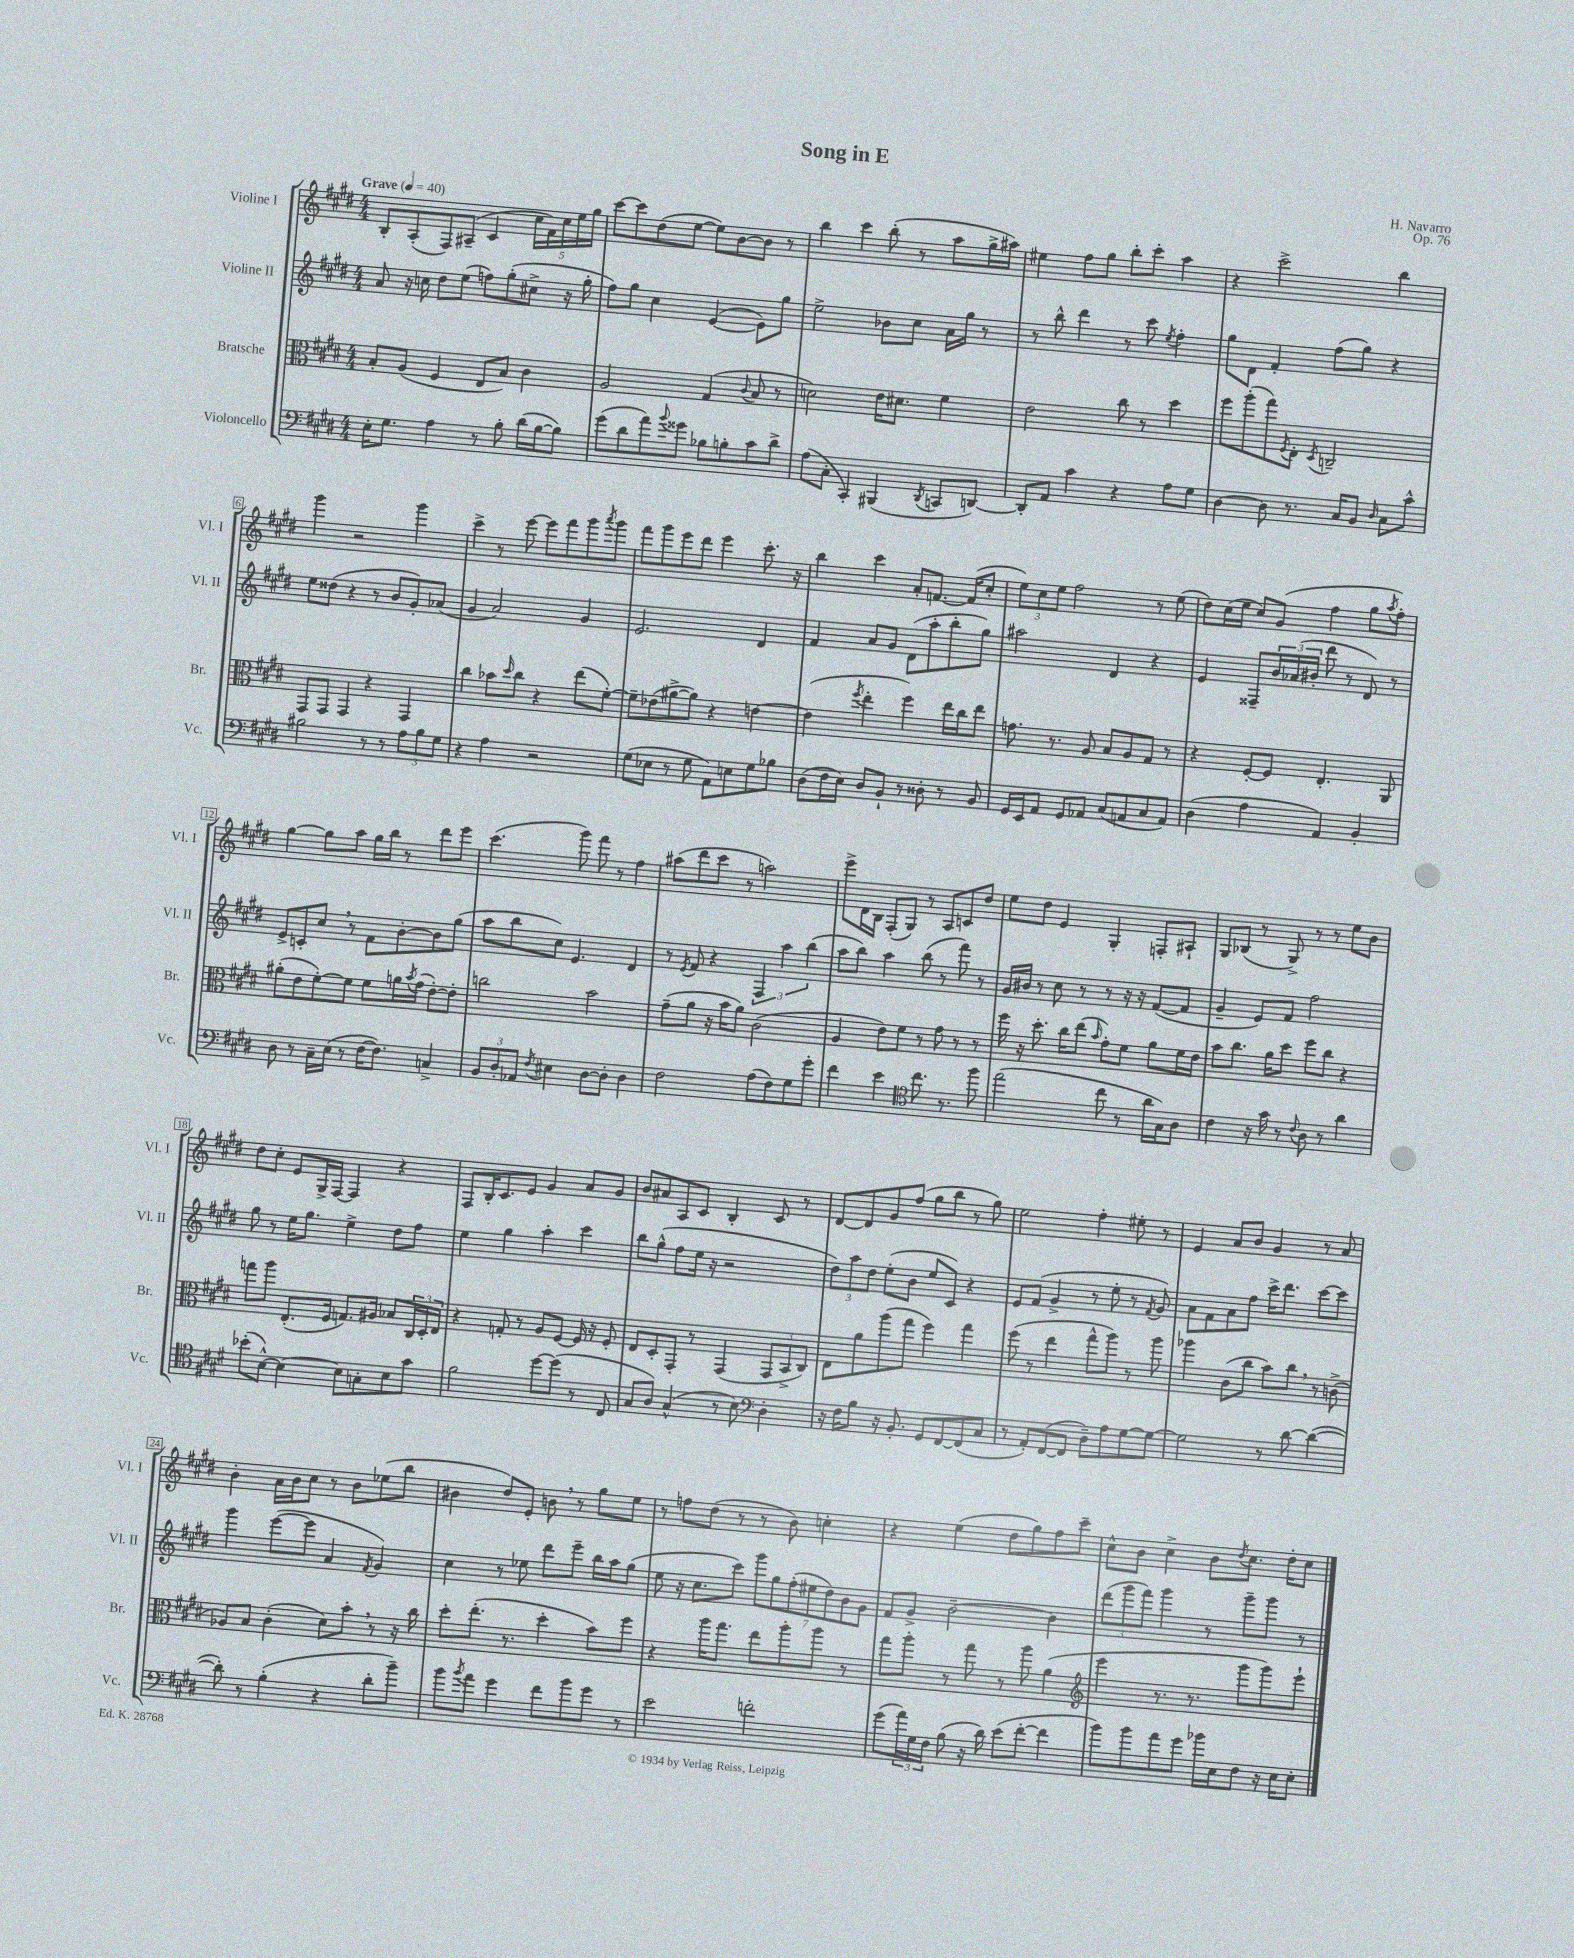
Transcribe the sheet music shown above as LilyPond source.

\header { title = "Song in E" composer = "H. Navarro" opus = "Op. 76" }
<<
\new StaffGroup <<
\new Staff = "s0" \with { instrumentName = "Violine I" shortInstrumentName = "Vl. I" } {
    \clef treble \key e \major \numericTimeSignature \time 4/4 \tempo "Grave" 4 = 40
    b8-. a8-.( fis8) ais8--( cis'4 \tuplet 5/4 { cis''16 fis'16) cis''16 e''16 gis''16 } |
    cis'''8~ cis'''8 dis''8( e''8~ e''8) b'8~ b'8 r8 |
    b''4 cis'''4 b''8-.( r8 a''8 gis''16-> ais''16) |
    eis''4 fis''8 gis''8 b''8-. cis'''8-. a''4 |
    r4 cis'''2-> b''4 |
    gis'''4 r2 gis'''4 |
    cis'''4-> r8 e'''8~ e'''8 fis'''8 gis'''8 \acciaccatura { a'''8 } gis'''8 |
    fis'''8 gis'''8 e'''8 dis'''8 e'''4 cis'''8.-. r16 |
    b''4 cis'''4 a'8-. f'8.~ f'16( cis''8-. |
    \tuplet 3/2 { e''8) cis''8 e''8 } fis''2 r8 e''8( |
    dis''8) cis''16( e''16 cis''8) gis'8( fis''4 gis''8 \acciaccatura { a''8 } fis''8-.) |
    gis''4~ gis''8 a''8 gis''16 b''16 r8 dis'''8 e'''8 |
    cis'''4.( gis'''8) fis'''8 r8 fis''4 |
    ais''8( dis'''8 cis'''8 r8 a''2) |
    e'''8-> dis'16 b16 fis8-.( gis8) r8 a8 c'8 dis''8 |
    e''8 dis''8 e'4 gis4-. f8-. ais8-! |
    gis8 bes8( r8 gis8->) r8 r8 e''8 b'8 |
    dis''8 cis''8-. e'8 gis16-> fis16~ fis4 r4 |
    fis8 b16-. cis'8. e'8 gis'4 a'8 gis'8 |
    b'8 ais'8 a8 cis'8 b4-. cis'8 r8 |
    dis'8~ dis'8 gis'8 fis''8( gis''8 b''8 r8 gis''8) |
    e''2 fis''4-. eis''8-. r8 |
    e'4 a'8 b'8 gis'4 r8 a'8 |
    b'4-. a'16 b'16 cis''8 r8 b'8 ees''8( b''8 |
    bis'4 dis''8) e'8-. b'8 \breathe r8 gis''8 e''8 |
    r8 f''8 dis''8( r8 r8 b'8) c''4-. |
    r4 e''4( dis''8 gis''8) fis''8 cis'''8-- |
    cis''8-^ b'8 cis''4-> b'8 \acciaccatura { dis''8 } cis''8. dis''16-. cis''8 \bar "|." |
}
\new Staff = "s1" \with { instrumentName = "Violine II" shortInstrumentName = "Vl. II" } {
    \clef treble \key e \major \numericTimeSignature \time 4/4
    a'8 r16 c''16 dis''8 e''8( f''8) gis''8-.( cis''8-> r16 gis''16-. |
    fis''8) gis''8 cis''4 e'4~( e'8) gis''8 |
    e''2-> bes'8 cis''8 a'16 gis''16 r8 |
    r8 b''8-^ dis'''4 r8 cis'''8 \acciaccatura { e''8 } fis''4-. |
    gis''8 dis'8 fis'4-. fis''8( gis''8) r4 |
    e''8 disis''8( r4 r8 b'8 gis'8-.) aes'8( |
    gis'4 a'2) gis'4 |
    e'2. dis'4 |
    fis'4 a'8 gis'8 dis'8( a''8-. b''8-. gis''8) |
    ais''2 dis'4 r4 |
    e'4 fisis8-- \tuplet 3/2 { b'16 aes'16( bis'16-. } dis'''8 r8 dis'8) r8 |
    e'8-> c'8-. cis''8 \breathe r8 fis'8 b'8~-. b'8 gis''8( |
    a''8 b''8 cis''8) e'4. dis'4 |
    r8 \acciaccatura { e'8 } fis'8 r4 \tuplet 3/2 { fis4 a''4 b''4( } |
    a''8 b''8) a''4 b''8( r8 fis'''8) r8 |
    gis'16 bis'16 r8 cis''8 r8 r8 r16 r16 fis'8~( fis'8 |
    gis'4-- e'8) fis'8 fis''2 |
    gis''8 r8 e''16 gis''8. e''4-> dis''8 fis''8 |
    e''4 gis''4 a''4-. cis'''4 |
    b''8 gis''8-^( fis''8 e''16 r16 r2 |
    \tuplet 3/2 { dis''8) a''8 dis''8 } e''8-.( b'8 e''8 cis'8) r4 |
    e'8 fis'8( gis'4-> r8 e''8-. r8 \acciaccatura { fis'8 } gis'8) |
    a'8 fis'8 a'8 fis''8 cis'''16-> dis'''8. cis'''8~ cis'''8 |
    gis'''4 e'''8~( e'''8 a'4 \acciaccatura { fis'8 } gis'4) |
    cis''4 r8 ees''8 dis'''8 e'''8-- b''16 a''16 gis''8( |
    e''8 r16 cis''8. cis'''8) \tuplet 7/4 { gis'''8 gis''8 fis''8-.( eis''8 dis''8) b'8 gis'8 } |
    fis'8 gis'8-> b'2~-- b'4 |
    \tuplet 3/2 { dis'''8( gis'''8 fis'''8) } gis'''4 r8 gis'''8-- gis'''8 r8 \bar "|." |
}
\new Staff = "s2" \with { instrumentName = "Bratsche" shortInstrumentName = "Br." } {
    \clef alto \key e \major \numericTimeSignature \time 4/4
    b8-. a8( fis4 e8 b8) cis'4 |
    a2 gis4( \appoggiatura { cis'8 } b8 r8 |
    d'2) e'16 dis'8. fis'4 |
    e'2 cis''8 r8 dis''4 |
    fis''8 a''8-.( gis''8) \acciaccatura { fis8 } e8-. \acciaccatura { dis8 } c2-- |
    gis,8 gis,8 gis,4 r4 gis,4 |
    cis''4 bes'8 \grace { dis''16 } cis''8 r4 e''8( fis'8~-.) |
    fis'8-- ees'8( ais'8~-> ais'8) r4 e'4~ |
    e'4( \acciaccatura { fis''8 } e''4-. fis''4) e''16 cis''16 e''8 |
    g'8. r8. a8 b8 a8 gis8 r8 |
    r4 fis8~-. fis8 e4.-. a,8 |
    ais'8-.( e'8 fis'8~-.) fis'8 fis'8 a'16 \acciaccatura { b'8 } gis'16( e'8~-.) e'8-. |
    c''2 b'2 |
    gis'8--( a'8 r16 b'16 a'8) cis'2( |
    a4 e'8) fis'8 r8 gis'8 r8 r8 |
    fis''16 r16 dis''8.-. cis''16 e''8( \grace { b'16 } gis'8-.) fis'8 a'8 fis'16 e'16 |
    b'8 cis''8. a'16 dis''8 fis''8 cis''8 r4 |
    g''8 a''8 e8.-.( fis16 g8.) ais16 bes8 \tuplet 3/2 { cis16 dis16-. e16 } |
    r4 g8-. r8 a8 fis8~ fis16 r16 fis8-. |
    e8 dis8-. gis,8-. r8 gis,4( \tuplet 3/2 { gis,8 b,8-> cis8) } |
    e8 a'8 a''8( gis''8 fis''4) gis''4 |
    fis''8( r8 e''4 gis''8-^ a''8) r8 a''8 |
    aes''4 cis'8( cis''8 b'8) cis''8 \breathe r8 c'8->( |
    aes8) b8 cis'4-.( dis'8) b'8-. \breathe r8 r16 cis''16 |
    dis''8-. e''8.-.( r8. dis''4-. b'8) fis''8 |
    r4 a''16 gis''8. e''8 a''8-. a''8 r8 |
    gis''8 a''8-. r8 gis''8 r8 a''8 a'4( |
    \clef treble e'''4 r8. r8. gis'''8 gis'''8) e'''8-! \bar "|." |
}
\new Staff = "s3" \with { instrumentName = "Violoncello" shortInstrumentName = "Vc." } {
    \clef bass \key e \major \numericTimeSignature \time 4/4
    e16-. gis8. a4 r8 b8-. dis'16( b16~ b8) |
    gis'8( dis'8 a'8) \appoggiatura { b'8 } gisis'8 bes8 b8-. cis'8 dis'8-> |
    a8( cis8-. cis,4-.) bis,,4( \acciaccatura { dis,8 } c,8 d,8~) |
    d,8-. a,8 cis'4 r4 a8 gis8 |
    dis4~ dis8 r8. cis16 b,8 \grace { dis16 } cis8 cis'8-^ |
    bis2 r8 r8 \tuplet 3/2 { a8 bis8 gis8 } |
    r4 a4 r2 |
    gis8( ees8 r8 gis8 a,8) e8 gis8 bes8 |
    dis8( fis16 e16) dis8 b,8-! r8 disis8-. r8 b,8 |
    gis,16 e,16 a,8 gis,8 aes,8 cis8( a,8 cis8 a,8) |
    dis4( a4 a,4) b,4-. |
    dis8 r8 cis16-- e16( r8 fis16~ fis8.) c4-> |
    \tuplet 3/2 { b,8 dis8-. aes,8 } \acciaccatura { fis8 } eis4 dis8~ dis8-. dis4 |
    fis2 a8( fis8) gis8 gis'8-. |
    fis'4 e'4 \clef tenor cis''8. r8. fis''8 |
    e''2( cis''8 r8 a'16 gis16) a8 |
    cis'4 r16 gis'16 r8 \appoggiatura { cis'8 } a8 r8 a'4 |
    bes'8-.( b8~-^) b4~ b8 g8-. b8 gis'8 |
    fis'2 dis''8~ dis''8( r8 cis8 |
    gis8 a8) gis4-^( r8 b8) \clef bass dis4-. |
    r16 fis16 b8 r16 b,8.-. gis,8 fis,8~ fis,8( cis8 |
    r8 a,8-.) fis,8~( fis,8 dis8--) a8 gis8~ gis8~ |
    gis2 r8 dis'8~ dis'4~( |
    dis'8-.) r8 b4-.( r4 dis'8-. b'8--) |
    b'8 \acciaccatura { b'8 } a'8 gis'4 fis'8 b'8 gis'8 r8 |
    e'2 f'2-. |
    gis'8( \tuplet 3/2 { a'16) gis16 fis16 } b8( r16 dis'16) e'8( fis'8~-. fis'4 |
    b'8) b'8 a'8 gis'8 bes'16 e16 fis8 r16 e16 e8-. \bar "|." |
}
>>
>>
\layout { \context { \Score \override BarNumber.stencil = #(make-stencil-boxer 0.1 0.3 ly:text-interface::print) } }
